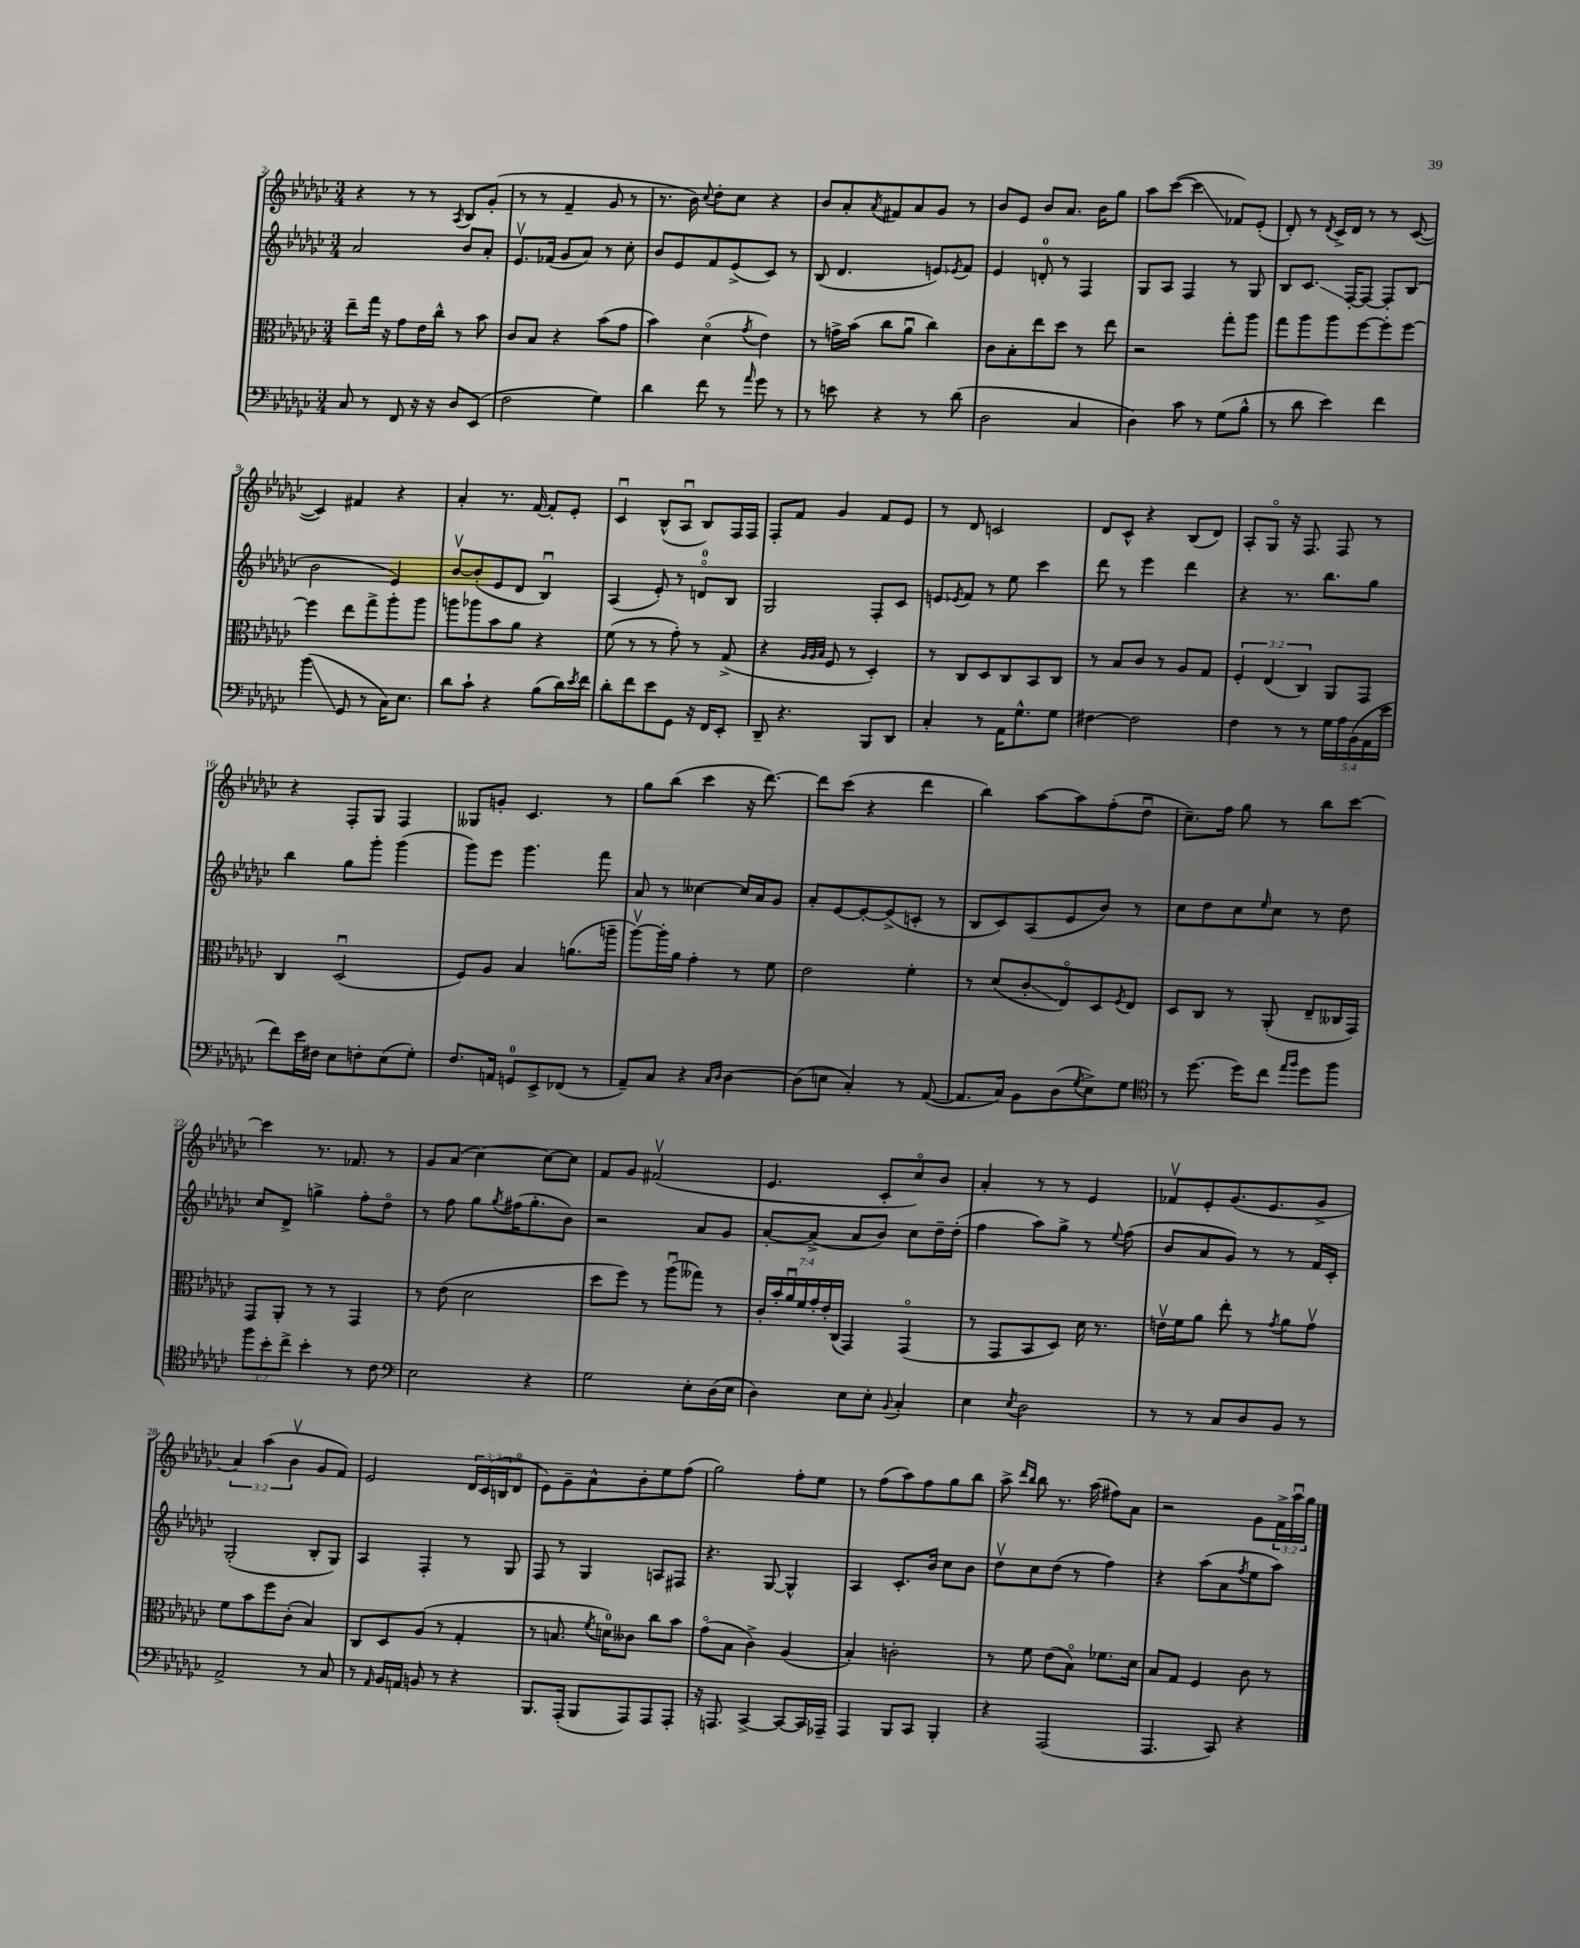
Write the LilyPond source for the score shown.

<<
\new StaffGroup <<
\new Staff = "s0" {
    \clef treble \key ges \major \numericTimeSignature \time 3/4 \override Staff.TupletNumber.text = #tuplet-number::calc-fraction-text
    r4 r8 r8 \acciaccatura { aes8 } bes8 ges'8-.( |
    r8 r8 f'4-- ges'8 r8 |
    r8. bes'16) \appoggiatura { ces''8 } des''8-. ces''8 r4 |
    bes'8 aes'8-. \acciaccatura { aes'8 } fis'8 aes'8 ges'8 r8 |
    bes'8 ees'8 bes'8 aes'8. bes'16 ges''8 |
    aes''8 ces'''8~( ces'''4\glissando fes'8) ees'8-.( |
    des'8-.) r8 \acciaccatura { des'8 } ces'16-> des'16 r8 r8 ces'8~( |
    ces'4) fis'4 r4 |
    aes'4-. r8. f'16~ f'8-. ees'8-. |
    ces'4\downbow bes8-^( aes8\downbow bes8) f16 f16 |
    f8-. f'8 ges'4 f'8 ees'8 |
    r8 des'8 c'2 |
    des'8 ces'8-^ r4 bes8( des'8) |
    aes8-. ges8\flageolet r16 f8. f8 r8 |
    r4 f8-. ges8 f4 |
    geses8 g'8-. ces'4. r8 |
    ges''8 bes''8( ces'''4 r16 des'''8.~) |
    des'''8 ces'''8( r4 des'''4 |
    bes''4) aes''8~ aes''8 f''8-.( des''8\downbow |
    ces''8.--) f''16 ges''8 r8 bes''8 ces'''8~ |
    ces'''4 r8. fes'8. r8 |
    ges'8 aes'8( ces''4~) ces''8~ ces''8 |
    f'8 ges'8 fis'2\upbow( |
    ees'4. ces'8-. ces''8\flageolet) bes'8 |
    aes'4-. r8 r8 ees'4 |
    fes'8\upbow ees'8-. ges'8.( ees'8. ges'8-> |
    \tuplet 3/2 { aes'4) aes''4( bes'4\upbow } ges'8 f'8) |
    ees'2 \tuplet 3/2 { des'16 ces'16( b16 } des'8\flageolet |
    ees'8) ges'8-- aes'8-^ bes'8-. ees''8 f''8( |
    ges''2) f''8-. ees''8 |
    r8 f''8( aes''8) f''8 ges''8 bes''8 |
    aes''8-> \grace { des'''16 bes''16 } bes''8 r8. aes''16( fis''8) aes'8 |
    r2 ges'8 \tuplet 3/2 { f'16-> aes''16\downbow ges''16 } \bar "|." |
}
\new Staff = "s1" {
    \clef treble \key ges \major \numericTimeSignature \time 3/4
    aes'2 bes'8 aes'8-. |
    ees'8.\upbow fes'16( ges'8 aes'8) r8 ces''8-. |
    bes'8 ees'8 f'8 ees'8->( ces'8) r8 |
    bes8( des'4. e'8) \acciaccatura { ees'8 } f'8 |
    ees'4 d'8-0-. r8 f4 |
    ges8 aes8 f4 r8 ges8 |
    bes8 ces'8.\glissando f16~-. f8~ f8-. bes8( |
    bes'2 ees'4) |
    bes'8~\upbow bes'8-.( ees'8 des'8 bes4\downbow) |
    aes4( ees'8-.) r8 d'8-0\flageolet bes8 |
    ges2 f8-. ces'8 |
    e'8 \acciaccatura { ees'8 } f'8 r8 ees''8 ces'''4 |
    des'''8 r8 ees'''4 des'''4 |
    r4 r8. bes''8. ges''8 |
    bes''4 ges''8 ges'''8-. ges'''4( |
    ges'''8) ees'''8 ges'''4. f'''8 |
    aes'8 r8 ceses''4~ ceses''16 aes'16 ges'8 |
    aes'8-. ees'8~ ees'8~-. ees'8->( c'8-. r8 |
    bes8 ces'8) aes8( ees'8 bes'8) r8 |
    ces''8 des''8 ces''8 \grace { ees''16 } ces''8 r8 des''8 |
    ces''8 des'8-> g''4-> f''8-. des''8\flageolet |
    r8 f''8 ges''8 \acciaccatura { ges''8 } fis''16( ges''8.-. bes'8) |
    r2 aes'8 ges'8 |
    aes'8~-. aes'8->( aes'8 bes'8) ces''8 des''16-- des''16-.( |
    f''4 aes''8) ges''8-> r8 \appoggiatura { ees''8 } f''8( |
    bes'8 aes'8 ges'8) r8 r8 f'16 ces'16-. |
    ges2-.( bes8-. ges8) |
    aes4 f4-. r8 ges8 |
    f8 r8 ges4 a8 fis8 |
    r4. ges8~ ges4-^ |
    aes4 ces'8.-. bes'16 ces''8 bes'8 |
    des''8\upbow ces''8 des''8( r8 f''4) |
    r4 aes''8( aes'8 \acciaccatura { f''8 } ees''8 aes''8) \bar "|." |
}
\new Staff = "s2" {
    \clef alto \key ges \major \numericTimeSignature \time 3/4 \override Staff.TupletNumber.text = #tuplet-number::calc-fraction-text
    ees''8-- ges''16 r16 ges'8 ees'16 ces''16-^ r8 bes'8 |
    ces'8 bes8 r4 bes'8( ges'8 |
    bes'4) des'4\flageolet( \acciaccatura { ges'8 } ees'4) |
    r8 g'16-> bes'16( ces''8 aes'8\downbow ces''4) |
    ces'8 bes8-. ees''8 des''8 r8 ees''8 |
    r2 ges''8-. aes''8 |
    ges''8 aes''8 aes''8 f''8~ f''8-. f''8~ |
    f''4 ees''8 ges''8-> aes''8-. aes''8 |
    a''8 aes''8 bes'8 aes'8 r4 |
    f'8( r8 r8 ges'8-.) r8 ges8->( |
    r4 \grace { aes32 aes32 bes32 } f8 r8 des4-.) |
    r8 ces8 des8 ces8 bes,8 ces8 |
    r8 bes8 ces'8 r8 aes8 ges8 |
    \tuplet 3/2 { f4-. ees4( ces4) } aes,8 ges,8 |
    ces4 des2\downbow( |
    f8) aes8 bes4 a'8.( a''16-- |
    aes''8~\upbow) aes''16-. aes'16 ges'4-. r8 f'8 |
    ees'2 f'4-. |
    r8 des'8( ces'8-.\glissando ees8\flageolet) des8 \acciaccatura { f8 } ees8 |
    des8 ces8 r8 aes,8-.( ees8-- ceses16 ges,16) |
    ges,8 aes,8-. r8 r8 ges,4 |
    r8 ees'8( des'2 |
    des''8 f''8) r8 aes''8\downbow( geses''8) r8 |
    \tuplet 7/4 { ces'16-. bes'16-. aes'16\downbow f'16 ges'16-. ees'16-. ces16( } ges,4) ges,4\flageolet( |
    r8 ges,8 bes,8 des8) des'16 r8. |
    e'16\upbow f'16 aes'8 ees''8-. r8 \acciaccatura { ges'8 } aes'8 ges'8\upbow |
    f'8 bes'8 f''8 ces'8-.( bes4) |
    ces8 des8 aes8( r8 ges4-. |
    r8 b8. \acciaccatura { f'8 } d'16-0) ceses'8 ces''8 bes'8 |
    ges'8\flageolet( bes8 ces'4->) aes4( |
    bes4-.) c'2-. |
    r8 f'8 ees'8( bes8\flageolet) fes'8. des'16 |
    bes8 ges8 f4 ces'8 r8 \bar "|." |
}
\new Staff = "s3" {
    \clef bass \key ges \major \numericTimeSignature \time 3/4 \override Staff.TupletNumber.text = #tuplet-number::calc-fraction-text
    ces8 r8 f,8 r16 r16 des8 ees,8( |
    f2 ges4) |
    des'4 f'8 r8 \grace { aes'16 } ges'8 r8 |
    r8 e'8 r4 r8 des'8( |
    des2 ces4 |
    des4) ces'8 r8 ges8( bes8-^ |
    r8 des'8 ees'4) f'4 |
    bes'4\glissando( ges,8 r8 ces16) ees8. |
    des'8 ces'8-! r4 bes8( des'16) \acciaccatura { ees'8 } f'16 |
    des'8-. f'8 ees'8 ges,8 r16 f,16 ees,8-. |
    des,8-- r4. bes,,8 des,8 |
    ces4-. r8 aes,16 ges8.-^ ges8 |
    fis4~ fis2 |
    f4 r8 r8 \tuplet 5/4 { ges16 aes16 bes,16( aes,16 ees'16 } |
    f'8) ees'16 fis16 ees8 f8-. ees8( ges8-.) |
    f8. a,16 g,8-0 ees,8-> fes,8( r8 |
    aes,8--) ces8 r4 \grace { ces16 des16 } des4~ |
    des8( e8 ces4-.) r8 aes,8~( |
    aes,8. ces16) bes,8 des8( \acciaccatura { ges8 } ees8->) ges8 |
    \clef tenor r8 des''8.~ des''16 ces''8 \grace { ees''16 f''16 } des''8 f''8 |
    \tuplet 3/2 { f''8 bes'8-. ces''8-> } bes'4-. r8 ces'8 |
    \clef bass ees2 r4 |
    ges2 ees8-. des16( ees16 |
    des4) ees8 ees8-. \appoggiatura { bes,8 } ces4-. |
    ees4 \acciaccatura { ees8 } des2 |
    r8 r8 ces8 des8 bes,8 r8 |
    aes,2-> r8 ces8 |
    r8 \grace { aes,16 } bes,16 a,16 b,8 r8 r4 |
    bes,,8. aes,,16-.( bes,,8 aes,,8) aes,,8 aes,,8-. |
    r16 a,,8. ces,4~-> ces,8~ ces,16 aes,,16-- |
    aes,,4 bes,,8 ces,8 bes,,4-. |
    r4 aes,,2( |
    aes,,4. ces,8) r4 \bar "|." |
}
>>
>>
\layout { \context { \Score currentBarNumber = #2 } }
